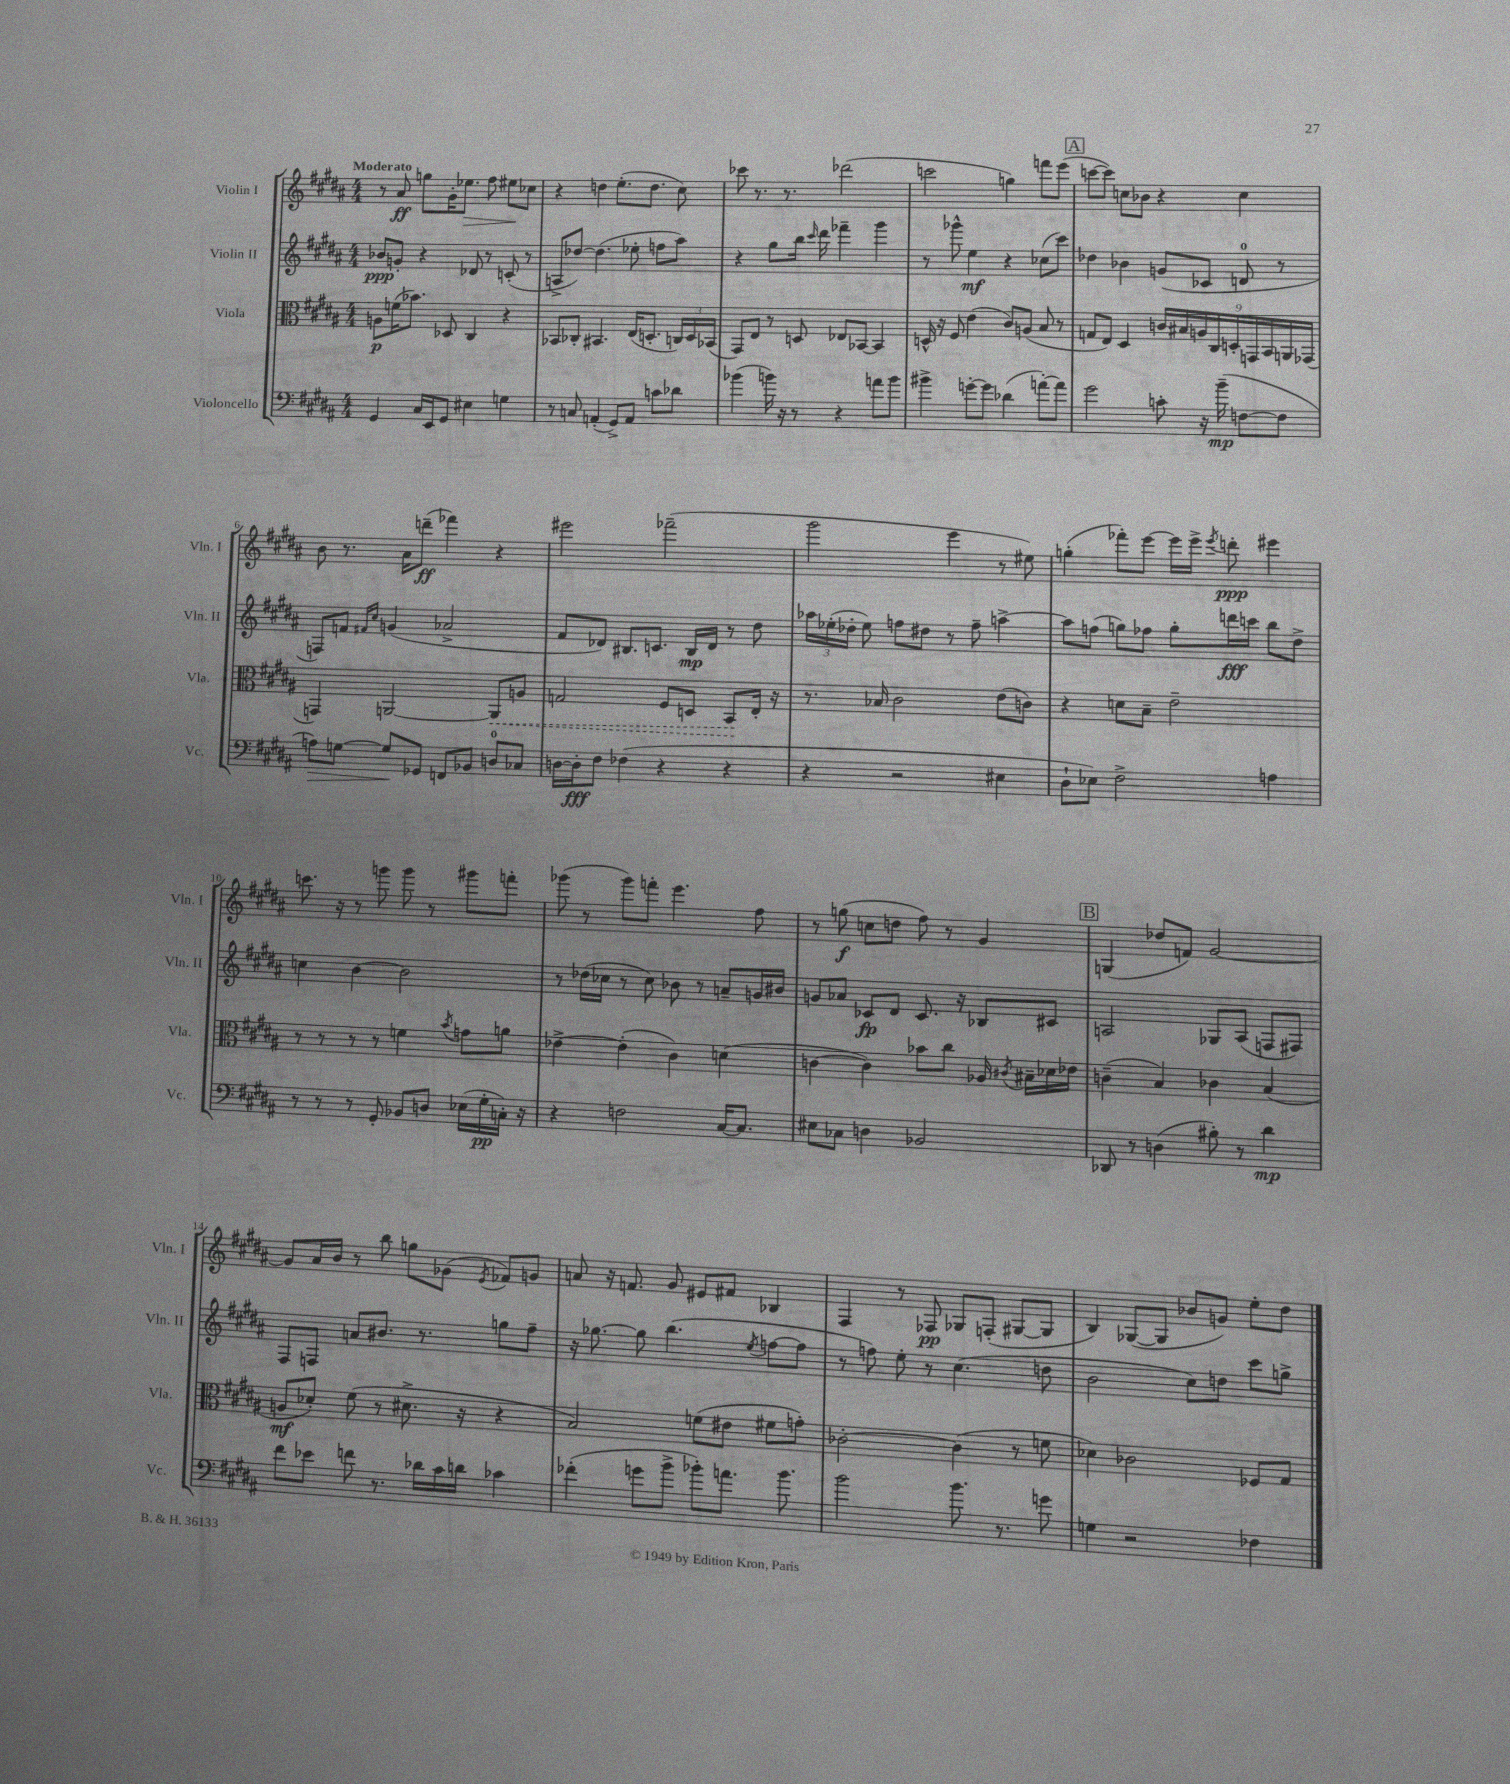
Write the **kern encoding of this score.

**kern	**dynam	**kern	**dynam	**kern	**dynam	**kern	**dynam
*part4	*part4	*part3	*part3	*part2	*part2	*part1	*part1
*staff4	*staff4	*staff3	*staff3	*staff2	*staff2	*staff1	*staff1
*I"Violoncello	*	*I"Viola	*	*I"Violin II	*	*I"Violin I	*
*I'Vc.	*	*I'Vla.	*	*I'Vln. II	*	*I'Vln. I	*
*clefF4	*	*clefC3	*	*clefG2	*	*clefG2	*
*k[f#c#g#d#a#]	*	*k[f#c#g#d#a#]	*	*k[f#c#g#d#a#]	*	*k[f#c#g#d#a#]	*
*M4/4	*	*M4/4	*	*M4/4	*	*M4/4	*
=1	=1	=1	=1	=1	=1	=1	=1
!	!	!	!	!	!	!LO:TX:a:B:t=Moderato	!
4GG#/	.	8An\L	p	8b-X/L	ppp	8r	.
.	.	(16fn\K	.	8gn'/J	.	8a#/	ff
.	.	8.b-X\J)	.	.	.	.	.
16C#/LL	.	.	.	4r	.	8ggn\L	.
16EE/J	.	.	.	.	.	.	.
8GG#/J	.	8D-X/	.	.	.	16g#'\K	.
!	!	!	!	!	!	!	!LO:HP:b
.	.	.	.	.	.	8.ee-X\J	>
4E#X\	.	4C#/	.	8d-X/	.	.	.
.	.	.	.	8r	.	8ff#\	.
4Gn\	.	4r	.	(8cn'/	.	8ee#X\L	.
.	.	.	.	8r	.	8cc-X\J	]
=2	=2	=2	=2	=2	=2	=2	=2
8r	.	8BB-X/L	.	8An^/L	.	4r	.
8Cn/	.	8C-X'/J	.	[8dd-X/J)	.	.	.
(4AAn'/	.	4.BB#X/	.	(4.dd-\]	.	4ddn\	.
8GG#^/L)	.	.	.	.	.	(8.ee'\L	.
8AA/J	.	(16E/KL	.	8ee-X'\	.	.	.
.	.	8.Dn'/J	.	.	.	8.dd\J	.
8cn\L	.	.	.	8ffn\L	.	.	.
8d-X\J	.	24Cn/LL)	.	8aa#\J)	.	8cc#\)	.
.	.	24D/	.	.	.	.	.
.	.	(24BB-X/JJ	.	.	.	.	.
=3	=3	=3	=3	=3	=3	=3	=3
(4b-X\	.	8GG#/L)	.	4r	.	8ccc-X\	.
.	.	8E/J	.	.	.	8.r	.
16bn\)	.	8r	.	8gg#\L	.	.	.
16r	.	.	.	.	.	8.r	.
8r	.	8Dn/	.	16bb\Jk	.	.	.
.	.	.	.	16qqccc#/	.	.	.
.	.	.	.	16ddd#\	.	.	.
4r	.	8E-X/L	.	4fff-X~\	.	(2ddd-X\	.
.	.	[8BB-X/J	.	.	.	.	.
8an\L	.	4BB-/]	.	4ggg#\	.	.	.
8b\J	.	.	.	.	.	.	.
=4	=4	=4	=4	=4	=4	=4	=4
4b#X^\	.	16Dn^^/	.	8r	.	2cccn\	.
.	.	16r	.	.	.	.	.
.	.	8F#/	.	8ggg-X^^\	.	.	.
[8gn'\L	.	(4e\	.	4ee\	mf	.	.
8g\J]	.	.	.	.	.	.	.
(4d-X\	.	8c#/L)	.	4r	.	4ggn\)	.
.	.	(8An/J	.	.	.	.	.
[8an'\L)	.	8B/	.	(8cc-X\L	.	8fffn\L	.
8a\J]	.	8r	.	8ccc#\J)	.	(8eee\J	.
!!LO:REH:place=s1:t=A
=5	=5	=5	=5	=5	=5	=5	=5
2g#\	.	8Gn/L	.	4dd-X\	.	[8cccn\L	.
.	.	8E/J)	.	.	.	8ccc\J])	.
.	.	4D#/	.	4b-X\	.	8ccn\L	.
.	.	.	.	.	.	8b-X\J	.
8cn'\	.	18cn/LL	.	(8gn/L	.	4r	.
.	.	18B#X/	.	.	.	.	.
.	.	18An/	.	.	.	.	.
16r	.	.	.	8c-X/J	.	.	.
.	.	18C#/	.	.	.	.	.
(16b~\	mp	.	.	.	.	.	.
.	.	18Dn'/	.	.	.	.	.
[8Fn\L	.	.	.	8dn/	.	4cc\	.
.	.	18GGn/	.	.	.	.	.
.	.	18BB/	.	.	.	.	.
8F\J]	.	.	.	8r	.	.	.
.	.	18AAn/	.	.	.	.	.
.	.	(18GG-X/JJ	.	.	.	.	.
!!LO:LB:g=z
=6	=6	=6	=6	=6	=6	=6	=6
!	!LO:HP:b	!	!	!	!	!	!
8An\L)	>	4GGn/)	.	8Fn/L)	.	8b\	.
[8Gn\J	.	.	.	8fn/J	.	8.r	.
.	.	.	.	16qqf#X/LL	.	.	.
.	.	.	.	16qqcc#/JJ	.	.	.
8G/L]	.	[2AAn/	.	(4gn/	.	.	.
.	.	.	.	.	.	16a#\KL	.
8GG-X/J	]	.	.	.	.	(8dddn~\J	ff
8FFn/L	.	.	.	2a-X^/	.	4fff-X\)	.
8BB-X/J	.	.	.	.	.	.	.
!	!	!	!LO:HP:b	!	!	!	!
8Dn/L	.	8AA/L]	<	.	.	4r	.
8C-X/J	.	8An/J	.	.	.	.	.
=7	=7	=7	=7	=7	=7	=7	=7
[16Dn\LL	.	2Gn/	.	8f#/L	.	2eee#X\	.
16D'\J]	fff	.	.	.	.	.	.
8F#\J	.	.	.	8d-X/J)	.	.	.
(4F-X\	.	.	.	8.B#X/L	.	.	.
.	.	.	.	8.cn/J	.	.	.
4r	.	8F#/L	.	.	.	(2fff-X~\	.
.	.	8Dn/J	.	16B#/LL	mp	.	.
.	.	.	.	16d-/JJ	.	.	.
4r	.	8BB/L	.	8r	.	.	.
.	.	16E'/Jk	[	8dd#\	.	.	.
.	.	16r	.	.	.	.	.
=8	=8	=8	=8	=8	=8	=8	=8
4r	.	8.r	.	24aa-X\LL	.	2ggg#\	.
.	.	.	.	(24ee-X'\	.	.	.
.	.	.	.	24dd-X'\JJ	.	.	.
.	.	.	.	8ee-\)	.	.	.
.	.	16B-X/	.	.	.	.	.
2r	.	2c#\	.	8ffn\L	.	.	.
.	.	.	.	8dd#X\J	.	.	.
.	.	.	.	8r	.	4eee\	.
.	.	.	.	8ff~\	.	.	.
4E#X\	.	(8e\L	.	[4aan^\	.	8r	.
.	.	8cn\J)	.	.	.	8ee#X\)	.
=9	=9	=9	=9	=9	=9	=9	=9
8D#`\L	.	4r	.	8aa\L]	.	(4ggn'\	.
8E-X\J)	.	.	.	(8ffn\J	.	.	.
2F#^\	.	8dn\L	.	8ggn\L)	.	8fff-X'\L)	.
.	.	8B~\J	.	8ff-X\J	.	[8eee\J	.
.	.	2e~\	.	8gg'\L	.	16eee\LL]	.
.	.	.	.	.	.	16eee^\JJ	.
.	.	.	.	.	.	8qeee/	.
.	.	.	.	16dddn\L	fff	8dddn'\	ppp
.	.	.	.	16cccn\JJ	.	.	.
4An\	.	.	.	8bb\L	.	4eee#X\	.
.	.	.	.	8dd#^\J	.	.	.
!!LO:LB:g=z
=10	=10	=10	=10	=10	=10	=10	=10
8r	.	8r	.	4ccn\	.	8.cccn\	.
8r	.	8r	.	.	.	.	.
.	.	.	.	.	.	16r	.
8r	.	8r	.	[4b\	.	8r	.
8GG#'/	.	8r	.	.	.	8gggn\	.
8BB-X/L	.	4fn\	.	2b\]	.	8ggg\	.
8Dn/J	.	.	.	.	.	8r	.
.	.	8qb/	.	.	.	.	.
(16E-X\LL	.	8gn\L	.	.	.	8ggg#X\L	.
16G#'\	pp	.	.	.	.	.	.
16Cn'\JJ)	.	8an\J	.	.	.	8fffn'\J	.
16r	.	.	.	.	.	.	.
=11	=11	=11	=11	=11	=11	=11	=11
4r	.	[4e-X^\	.	8r	.	(8ggg-X\	.
.	.	.	.	(16dd-X\LL	.	8r	.
.	.	.	.	16cc-X\JJ	.	.	.
2Fn\	.	(4e-'\]	.	8r	.	8ggg-\L)	.
.	.	.	.	8cc-\)	.	8fffn'\J	.
.	.	4c#\)	.	8b-X\	.	4.eee\	.
.	.	.	.	8r	.	.	.
[16C#/KL	.	(4dn\	.	8an~/L	.	.	.
8.C#/J]	.	.	.	.	.	.	.
.	.	.	.	16gn/L	.	8ff#\	.
.	.	.	.	16b#X/JJ	.	.	.
=12	=12	=12	=12	=12	=12	=12	=12
8E#X\L	.	[4cn\	.	8gn/L	.	8r	.
8C-X\J	.	.	.	8a-X/J	.	(8ggn\	f
4Dn\	.	4c\])	.	8c-X/L	fp	8ccn\L	.
.	.	.	.	8d#/J	.	8ddn\J	.
2BB-X/	.	8b-X\L	.	8.c-/	.	8ff#\)	.
.	.	8cc#\J	.	.	.	8r	.
.	.	.	.	16r	.	.	.
.	.	16A-X/	.	8B-X/L	.	4g#/	.
.	.	8qc#X/	.	.	.	.	.
.	.	16B#X~\LL	.	.	.	.	.
.	.	16d-X\	.	8c#X/J	.	.	.
.	.	16e-X\JJ	.	.	.	.	.
!!LO:REH:place=s1:t=B
=13	=13	=13	=13	=13	=13	=13	=13
8DD-X/	.	(4cn~\	.	2An/	.	(4Gn/	.
8r	.	.	.	.	.	.	.
(4Dn\	.	4B/)	.	.	.	8dd-X/L	.
.	.	.	.	.	.	8fn/J)	.
8B#X'\)	.	4c-X\	.	8G-X/L	.	[2g#/	.
8r	.	.	.	(8A/J	.	.	.
4d#\	mp	(4B/	.	8Fn/L	.	.	.
.	.	.	.	8F#X/J)	.	.	.
!!LO:LB:g=z
=14	=14	=14	=14	=14	=14	=14	=14
8f#\L	.	8An/L	mf	8F#/L	.	8g#/L]	.
8e-X\J	.	8d-X'/J)	.	8Fn/J	.	16a#/L	.
.	.	.	.	.	.	16b/JJ	.
8fn\	.	(8f#\	.	8an/L	.	8r	.
8.r	.	8r	.	8.b#X/J	.	8bb\	.
.	.	8.d#X^\	.	.	.	8ggn\L	.
16d-X\LL	.	.	.	8.r	.	.	.
16c#\	.	.	.	.	.	(8g-X\J	.
16dn\JJ	.	16r	.	.	.	.	.
.	.	.	.	.	.	8qe/	.
4c-X\	.	4r	.	8ggn\L	.	8f-X/L)	.
.	.	.	.	8ff#~\J	.	8gn/J	.
=15	=15	=15	=15	=15	=15	=15	=15
(4f-X'\	.	2B/)	.	16r	.	8an/	.
.	.	.	.	[8.gg-X\	.	.	.
.	.	.	.	.	.	16r	.
.	.	.	.	.	.	8.fn/	.
8gn\L	.	.	.	8gg-\]	.	.	.
8b^\J	.	.	.	(4.bb\	.	8g#/	.
8b-X'\L)	.	(8fn\L	.	.	.	8e#X/L	.
8.an\J	.	8e#X\J	.	.	.	8f#X/J	.
.	.	.	.	8qee/	.	.	.
.	.	8f#X\L	.	[8ffn\L	.	4B-X/	.
8.b-\	.	.	.	.	.	.	.
.	.	8gn'\J)	.	8ff\J]	.	.	.
=16	=16	=16	=16	=16	=16	=16	=16
2b\	.	[2c-X'\	.	8r	.	4F#/	.
.	.	.	.	8ffn\)	.	.	.
.	.	.	.	8ee'\	.	8r	.
.	.	.	.	8r	.	8F-X/	pp
8.b\	.	(4c-\]	.	(4.cc#\	.	8G-X/L	.
.	.	.	.	.	.	(8Fn'/J	.
8.r	.	.	.	.	.	.	.
.	.	8r	.	.	.	[8G#X/L	.
8gn\	.	8fn\	.	8ddn\	.	8G#/J]	.
=17	=17	=17	=17	=17	=17	=17	=17
4Gn\	.	4d-X\)	.	2b\	.	4B/)	.
2r	.	2c-X\	.	.	.	([8G-X/L	.
.	.	.	.	.	.	8G-/J]	.
.	.	.	.	8cc#\L)	.	8b-X/L	.
.	.	.	.	8ddn\J	.	8gn/J)	.
4F-X\	.	8F-X/L	.	8ccc#\L	.	8ee'\L	.
.	.	8G#/J	.	8ggn^\J	.	8dd#\J	.
==	==	==	==	==	==	==	==
*-	*-	*-	*-	*-	*-	*-	*-
